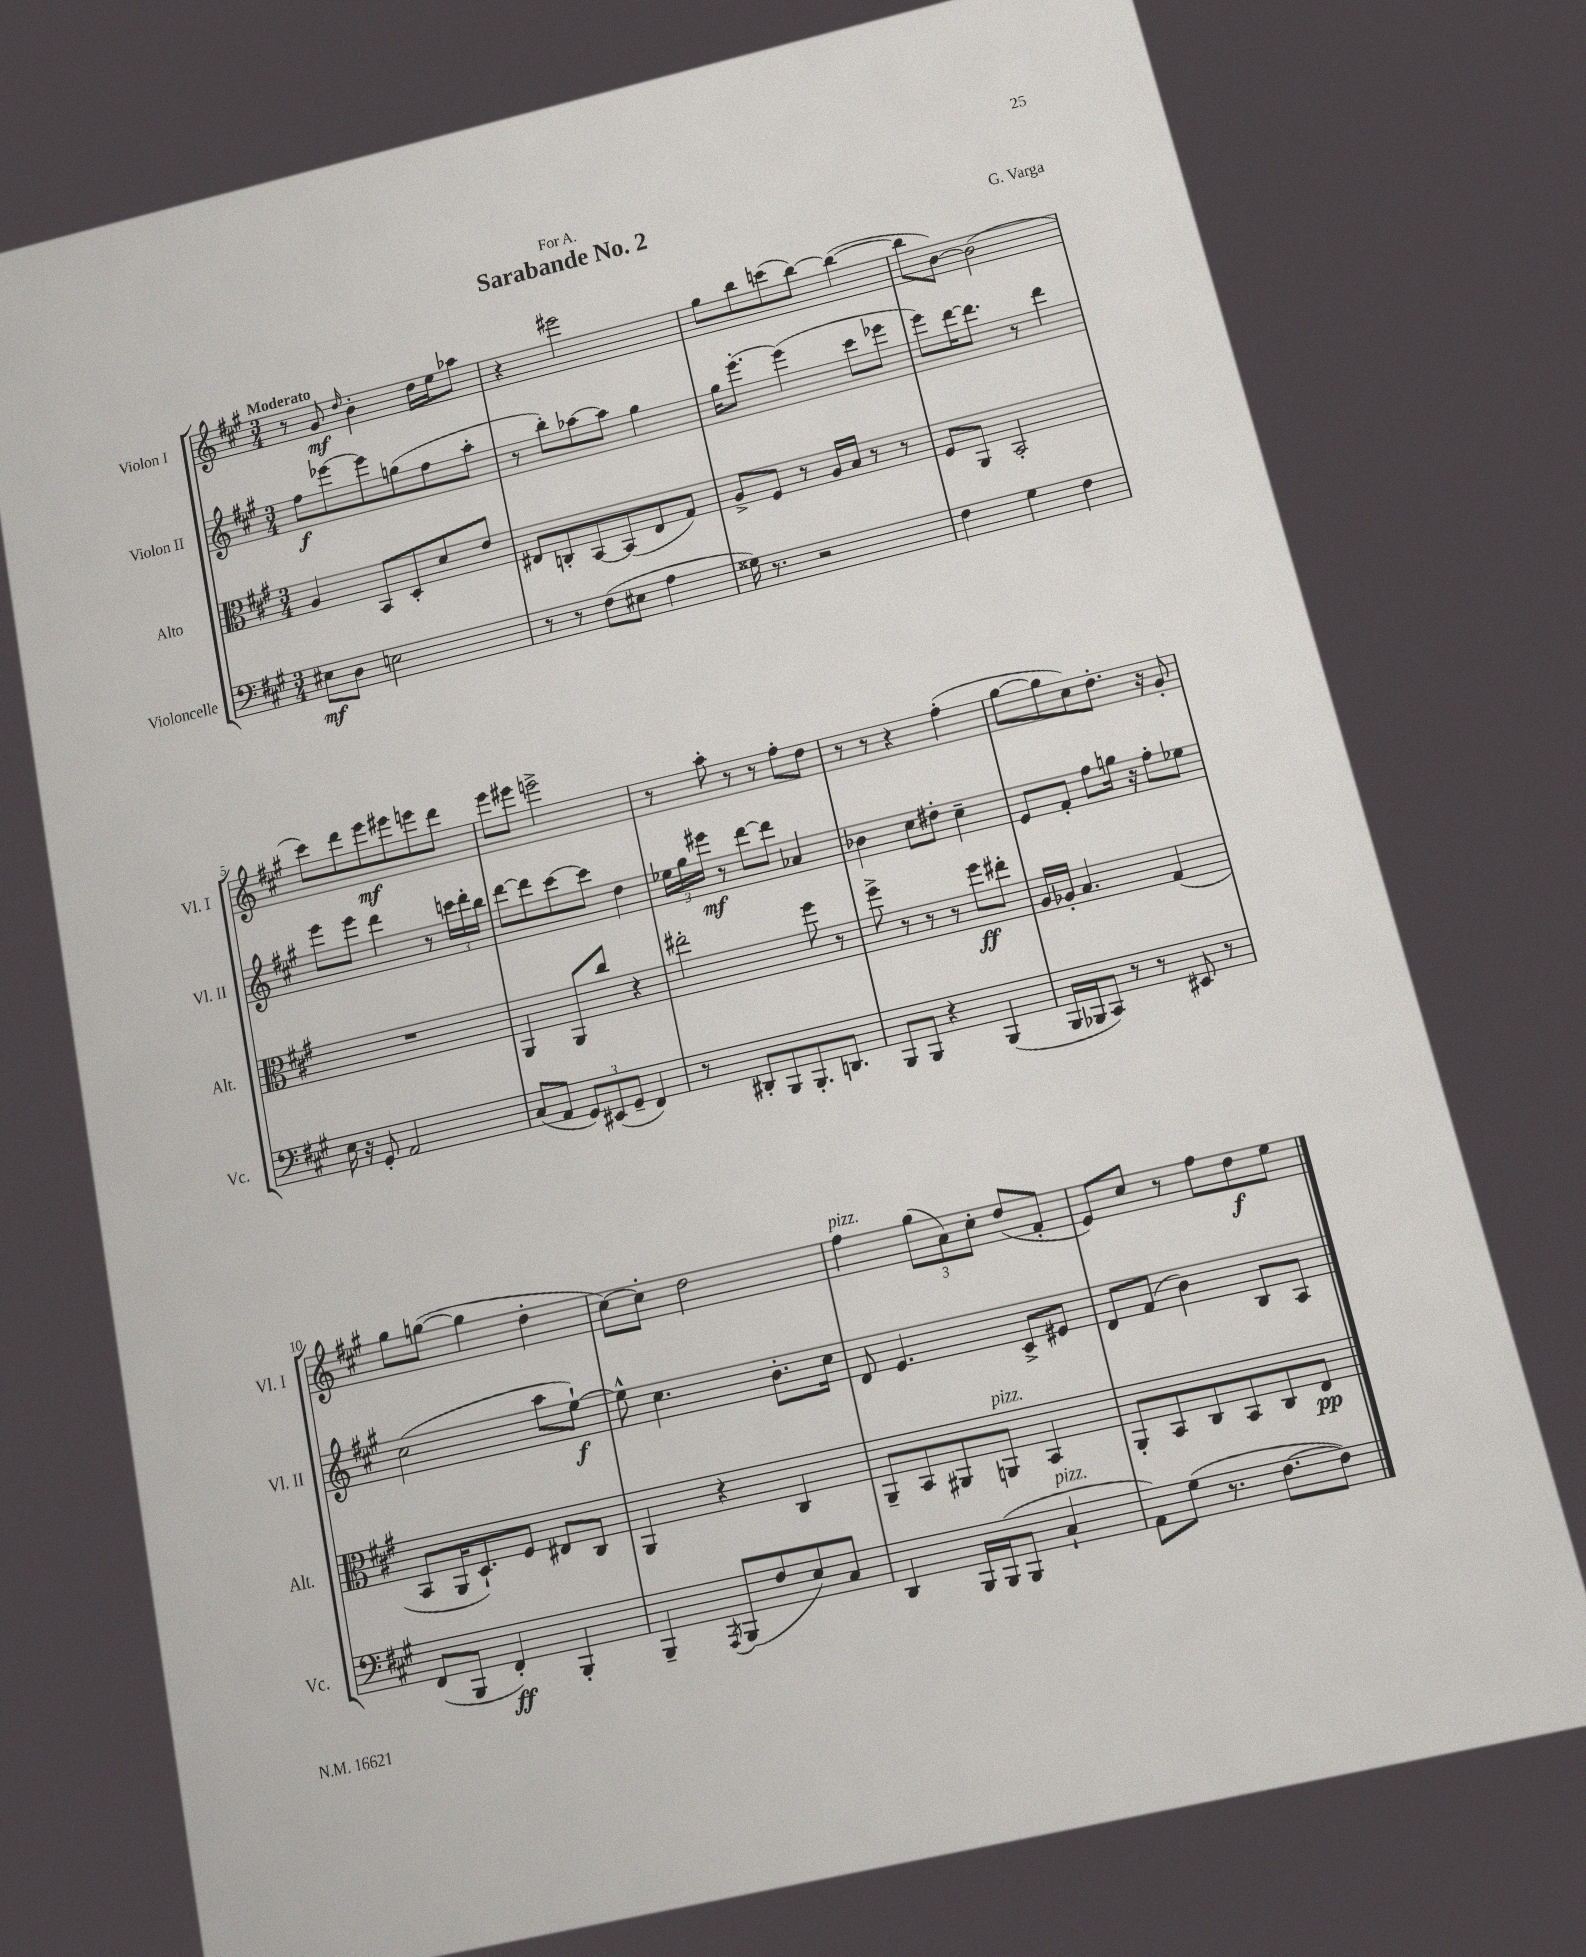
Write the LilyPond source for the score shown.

\header { title = "Sarabande No. 2" composer = "G. Varga" dedication = "For A." }
<<
\new StaffGroup <<
\new Staff = "s0" \with { instrumentName = "Violon I" shortInstrumentName = "Vl. I" } {
    \clef treble \key a \major \numericTimeSignature \time 3/4 \tempo "Moderato"
    r8 gis'8\mf \grace { d''16 } b'4-. d''16 e''16 aes''8 |
    r4 eis'''2 |
    gis''8 b''8 c'''8( b''8~) b''4~( |
    b''8 b'8~) b'2( |
    cis'''8) d'''8 e'''8\mf eis'''8 e'''8 d'''8 |
    e'''8 eis'''8 e'''2-> |
    r8 a''8-. r8 r8 fis''8-. d''8 |
    r8 r8 r4 fis''4-.( |
    gis''8~ gis''8 cis''8) d''8.-. r16 gis'8-. |
    gis''8 g''8~( g''4 d''4-. |
    cis''8~) cis''8-. d''2 |
    fis''4^\markup { \italic "pizz." } \tuplet 3/2 { gis''8( a'8) cis''8-. } d''8( fis'8-. |
    e'8) cis''8 r8 fis''8 d''8\f e''8 \bar "|." |
}
\new Staff = "s1" \with { instrumentName = "Violon II" shortInstrumentName = "Vl. II" } {
    \clef treble \key a \major \numericTimeSignature \time 3/4
    fis''8\f ees'''8~ ees'''8 g''8( fis''8 a''8-. |
    r8 b''8-.) aes''8~ aes''8 gis''4 |
    gis''16 e'''8.~-. e'''4( cis'''8 ees'''8 |
    e'''8) d'''16~ d'''8. r8 d'''4 |
    e'''8 e'''8 d'''4 r8 \tuplet 3/2 { c'''16 d'''16-. b''16 } |
    d'''8~ d'''8 cis'''8~ cis'''8 d''4 |
    \tuplet 3/2 { ees''16 gis''16 eis'''16\mf } r8 d'''8~ d'''8 aes'4 |
    bes'4 cis''8 dis''8-. cis''4-- |
    e'8 fis'8-. fis''8 g''16 r16 fis''8-. ees''8 |
    cis''2( a''8 e''8~-!\f) |
    e''8-^ cis''4. b'8.-. cis''16 |
    d'8 e'4. cis'8-> eis'8 |
    d'8 fis'8( b'4) b8 a8 \bar "|." |
}
\new Staff = "s2" \with { instrumentName = "Alto" shortInstrumentName = "Alt." } {
    \clef alto \key a \major \numericTimeSignature \time 3/4
    a4 b,8 d8-. d'8 e'8 |
    eis8 c8-. b,8~ b,8( eis8 gis8) |
    a8-> fis8 r8 a16 b16 r8 r8 |
    fis8 a,8 b,2-. |
    R2. |
    a,4 a,8 cis''8 r4 |
    eis''2-. fis''8 r8 |
    fis''8-> r8 r8 r8 fis''8\ff eis''8-. |
    a16 aes16-. b4. gis4( |
    b,8 a,16 d8.-!) fis8 eis8 cis8 |
    a,4 r4 cis4 |
    a,8-- b,8 ais,8 a,8^\markup { \italic "pizz." } b,4 |
    a,8-. b,8 cis8 b,8 cis8 e8\pp \bar "|." |
}
\new Staff = "s3" \with { instrumentName = "Violoncelle" shortInstrumentName = "Vc." } {
    \clef bass \key a \major \numericTimeSignature \time 3/4
    eis8\mf d8 e2 |
    r8 r8 fis8( eis8 a4 |
    gisis16) r8. r2 |
    fis4 gis4 fis4 |
    e16 r16 gis,8-. a,2 |
    cis8( a,8 \tuplet 3/2 { gis,8) eis,8( gis,8-- } fis,4) |
    r8 dis,8-. b,,8 b,,8.-. d,8. |
    b,,8 b,,8 r4 b,,4( |
    b,,16 bes,,16 cis,8) r8 r8 eis,8 r8 |
    fis,8( b,,8 fis,4-.\ff) b,,4-. |
    b,,4-- \acciaccatura { a,,8 } b,,8( fis8 e8) cis8 |
    d,4 b,,16 b,,16( b,,8 cis4-!^\markup { \italic "pizz." } |
    a,8) gis8( r8. fis8.~ fis8) \bar "|." |
}
>>
>>
